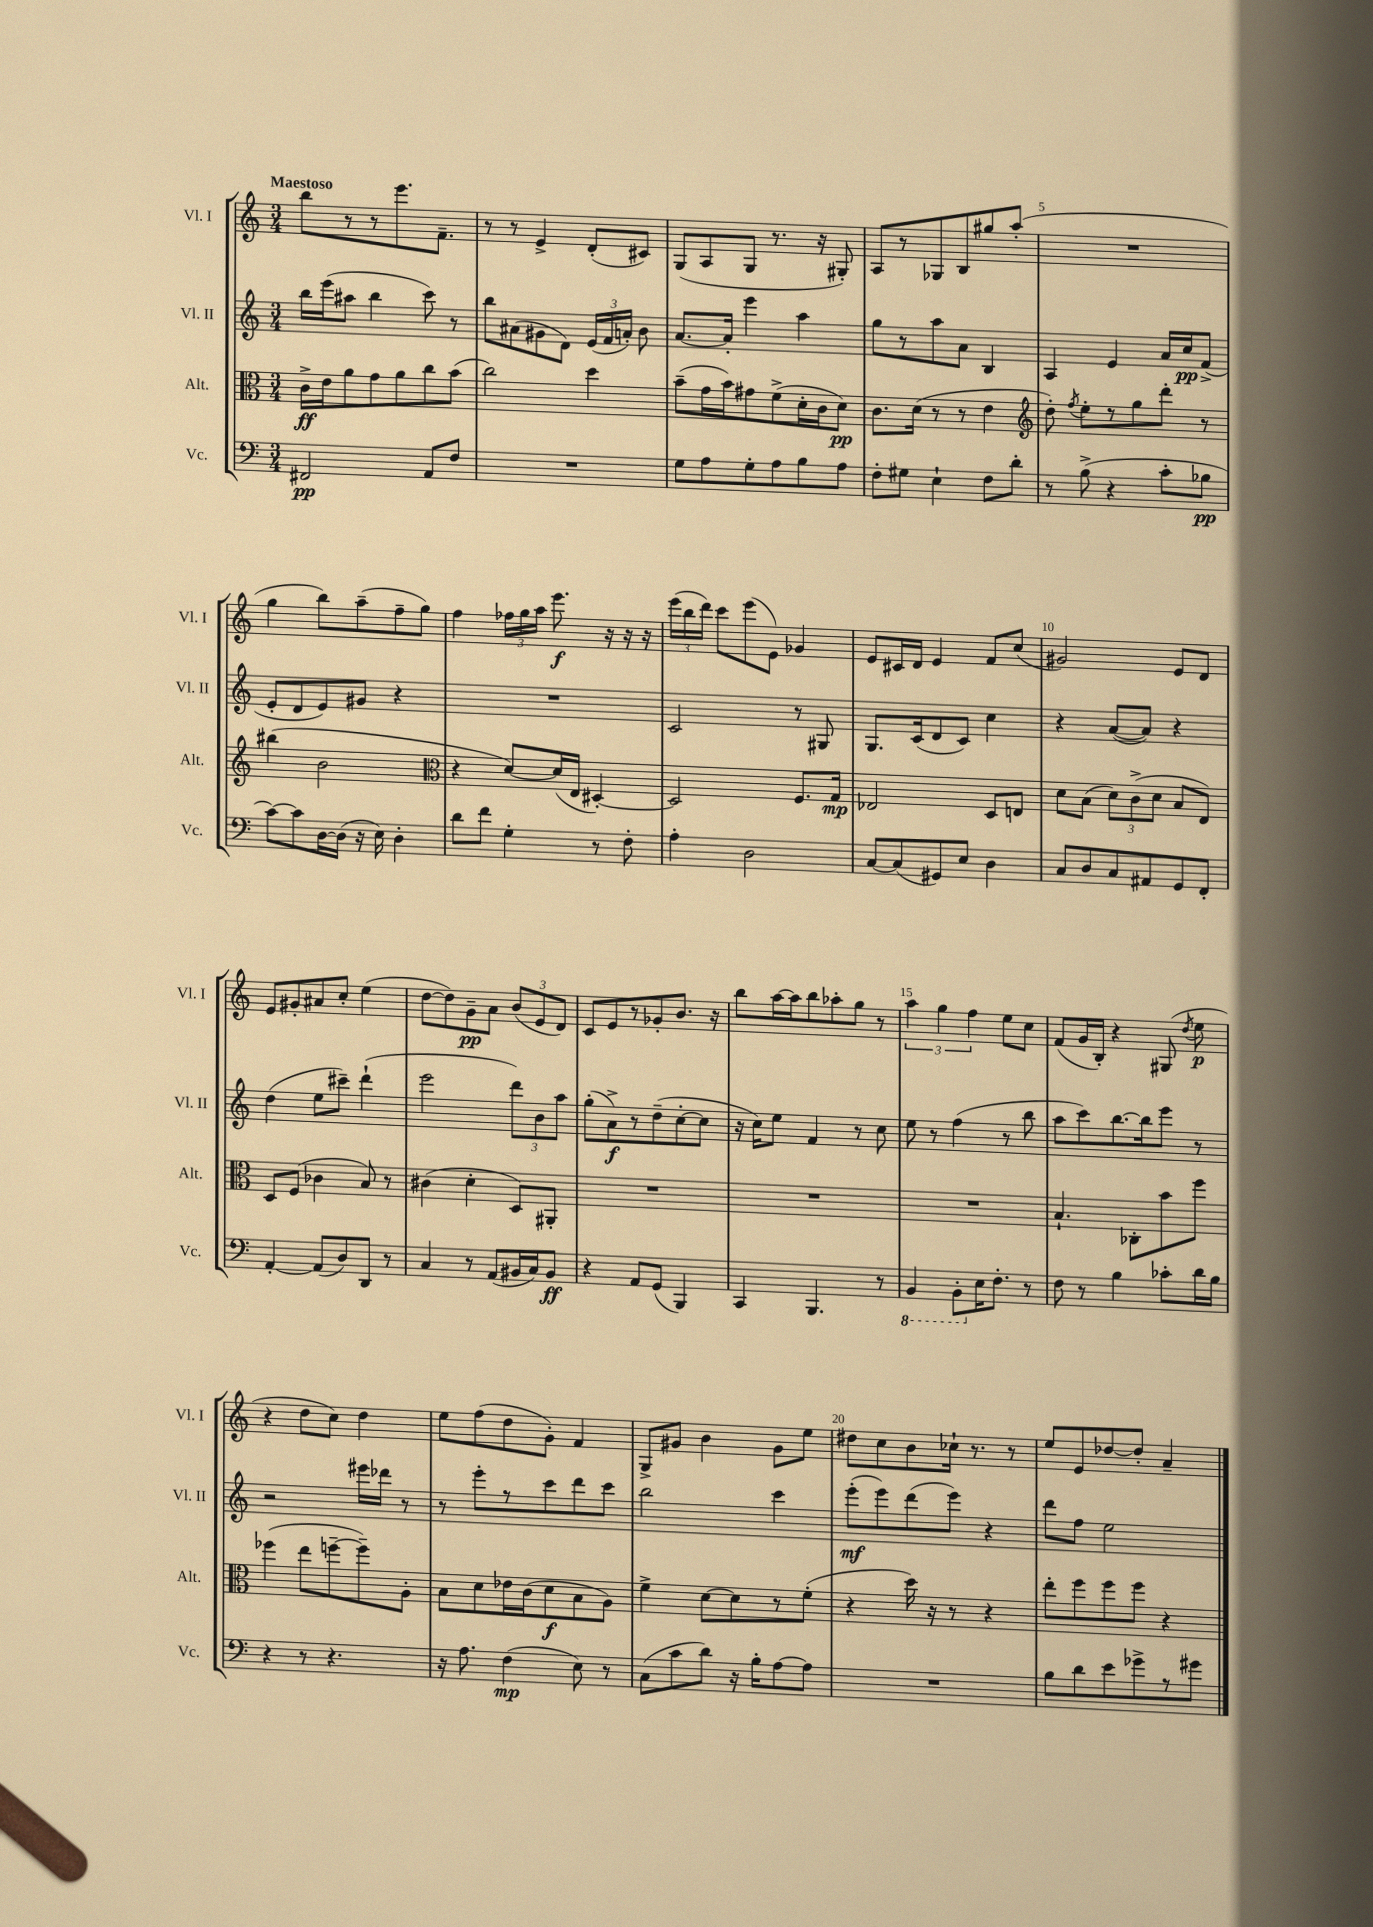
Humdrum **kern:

**kern	**kern	**kern	**kern
*staff4	*staff3	*staff2	*staff1
*clefF4	*clefC3	*clefG2	*clefG2
*k[]	*k[]	*k[]	*k[]
*M3/4	*M3/4	*M3/4	*M3/4
2FF#	16c^	16bb	8bb
.	16e	(16eee	.
.	8a	8aa#	8r
.	8g	4bb	8r
.	8a	.	8.eee
8AA	8cc	8ccc)	.
.	.	.	8.f~
8F	(8b	8r	.
=	=	=	=
2.r	2cc)	8bb	8r
.	.	(8a#	8r
.	.	8g#	4e^
.	.	8d)	.
.	4dd	(24e	(8d'
.	.	24f	.
.	.	24a')	.
.	.	8b	8c#)
=	=	=	=
8G	(8b~	[8.a	(8G
8A	16g	.	8A
.	16b)	16a']	.
8G'	8g#	4eee	8G
8A	(8f^	.	8.r
8B	16d'	4aa	.
.	16c	.	16r
8A	8d)	.	8G#')
=	=	=	=
8F'	8.c	8gg	8A
8G#	.	8r	8r
.	(16d	.	.
4E`	8r	8aa	8G-
.	8r	8a	8B
8F	4e	4B	8gg#
8d'	.	.	(8aa'
=	=	=	=
*	*clefG2	*	*
8r	8dd')	4A	2.r
.	8qff	.	.
(8B^	8ee'	.	.
4r	8r	4e	.
.	8gg	.	.
8c'	8ddd'	16a	.
.	.	16cc	.
8B-	8r	(8f^	.
=	=	=	=
[8c)	(4bb#	8e'	4gg
8c]	.	8d	.
[16D	2b	8e)	8bb)
(16D]	.	.	.
16r	.	8g#	(8aa~
16E)	.	.	.
4D'	.	4r	8ff~
.	.	.	8gg)
=	=	=	=
*	*clefC3	*	*
8d	4r	2.r	4ff
8f	.	.	.
4G'	[8d)	.	24ff-
.	.	.	24gg
.	.	.	24aa
.	(16d]	.	8.eee
.	16E	.	.
8r	[4D#')	.	.
.	.	.	16r
8F'	.	.	16r
.	.	.	16r
=	=	=	=
4A'	2D#]	2c	(24eee
.	.	.	24bb
.	.	.	24ddd)
.	.	.	8ccc
2D	.	.	(8eee
.	.	.	8e)
.	8.F	8r	4g-
.	.	8G#	.
.	16G	.	.
=	=	=	=
[8C	2E-	8.G	8e
(8C]	.	.	16c#
.	.	(16c	16d
8GG#)	.	8d	4e
8E	.	8c)	.
4D	8D	4cc	8f
.	8E	.	(8cc
=	=	=	=
8C	8d	4r	2g#)
8D	(8B	.	.
8C	12d)	([8a	.
.	(12c^	.	.
8AA#	.	8a])	.
.	12d	.	.
8GG	8B	4r	8e
8FF'	8E)	.	8d
=	=	=	=
[4AA'	8D	(4dd	8e
.	(8F	.	8g#'
(8AA]	4c-	8ee	8a#
8D)	.	8ccc#~)	8cc'
8DD	8B)	(4ddd`	(4ee
8r	8r	.	.
=	=	=	=
4C	(4c#	2eee	[8dd
.	.	.	8dd])
8r	4d'	.	8g~
(8AA	.	.	8a
16BB#	8D)	12ddd)	(12b
16C)	.	.	.
.	.	12b	12e
8BB#	8AA#'	.	.
.	.	12aa	12d)
=	=	=	=
4r	2.r	(8gg'	8c
.	.	8a^)	8e
8AA	.	8r	8r
(8GG	.	(8dd~	8g-'
4BBB)	.	[8cc'	8.b
.	.	8cc]	.
.	.	.	16r
=	=	=	=
4CC	2.r	16r	8bb
.	.	16cc)	.
.	.	8ee	[16aa
.	.	.	16aa]
4.BBB	.	4f	8bb
.	.	.	8aa-'
.	.	8r	8gg
8r	.	8cc	8r
=	=	=	=
4BBB	2.r	8ee	6aa
.	.	8r	.
.	.	.	6gg
8BBB'	.	(4ff	.
.	.	.	6ff
16E	.	.	.
8.F'	.	.	.
.	.	8r	8ee
8r	.	8bb	8cc
=	=	=	=
8F	4.B`	8aa	(8f
8r	.	8ccc)	16g
.	.	.	16B')
4B	.	[8.bb	4r
.	8C-'	.	.
.	.	16bb]	.
8c-'	8b	8eee	(8G#
.	.	.	8qdd
16d	8ff	8r	8ee
16B	.	.	.
=	=	=	=
4r	(4ff-	2r	4r
8r	8ee	.	8dd
4.r	[8ff~	.	8cc)
.	8ff~])	16eee#	4dd
.	.	16ddd-	.
.	8A'	8r	.
=	=	=	=
16r	8B	8r	8ee
8.A	.	.	.
.	8d	8eee'	(8ff
(4F	16e-	8r	8dd
.	(16c	.	.
.	8d	8ccc	8g')
8E)	8B	8ddd	4f
8r	8A)	8ccc	.
=	=	=	=
(8C	4f^	2bb	8G^
8c	.	.	8g#
8d)	[8d	.	4b
16r	8d]	.	.
16B'	.	.	.
[8A	8r	4ccc	8g#
8A]	(8f'	.	8ee
=	=	=	=
2.r	4r	(8eee'	8dd#
.	.	8eee)	8cc
.	16dd)	(8ddd	8b
.	16r	.	.
.	8r	8eee)	16cc-`
.	.	.	8.r
.	4r	4r	.
.	.	.	8r
=	=	=	=
8B	8ee'	8ddd	8ee
8d	8ff	8ff	8e
8e	8ff	2ee	[8dd-
8g-^	8ff	.	8dd-']
8r	4r	.	4a~
8g#	.	.	.
==	==	==	==
*-	*-	*-	*-
